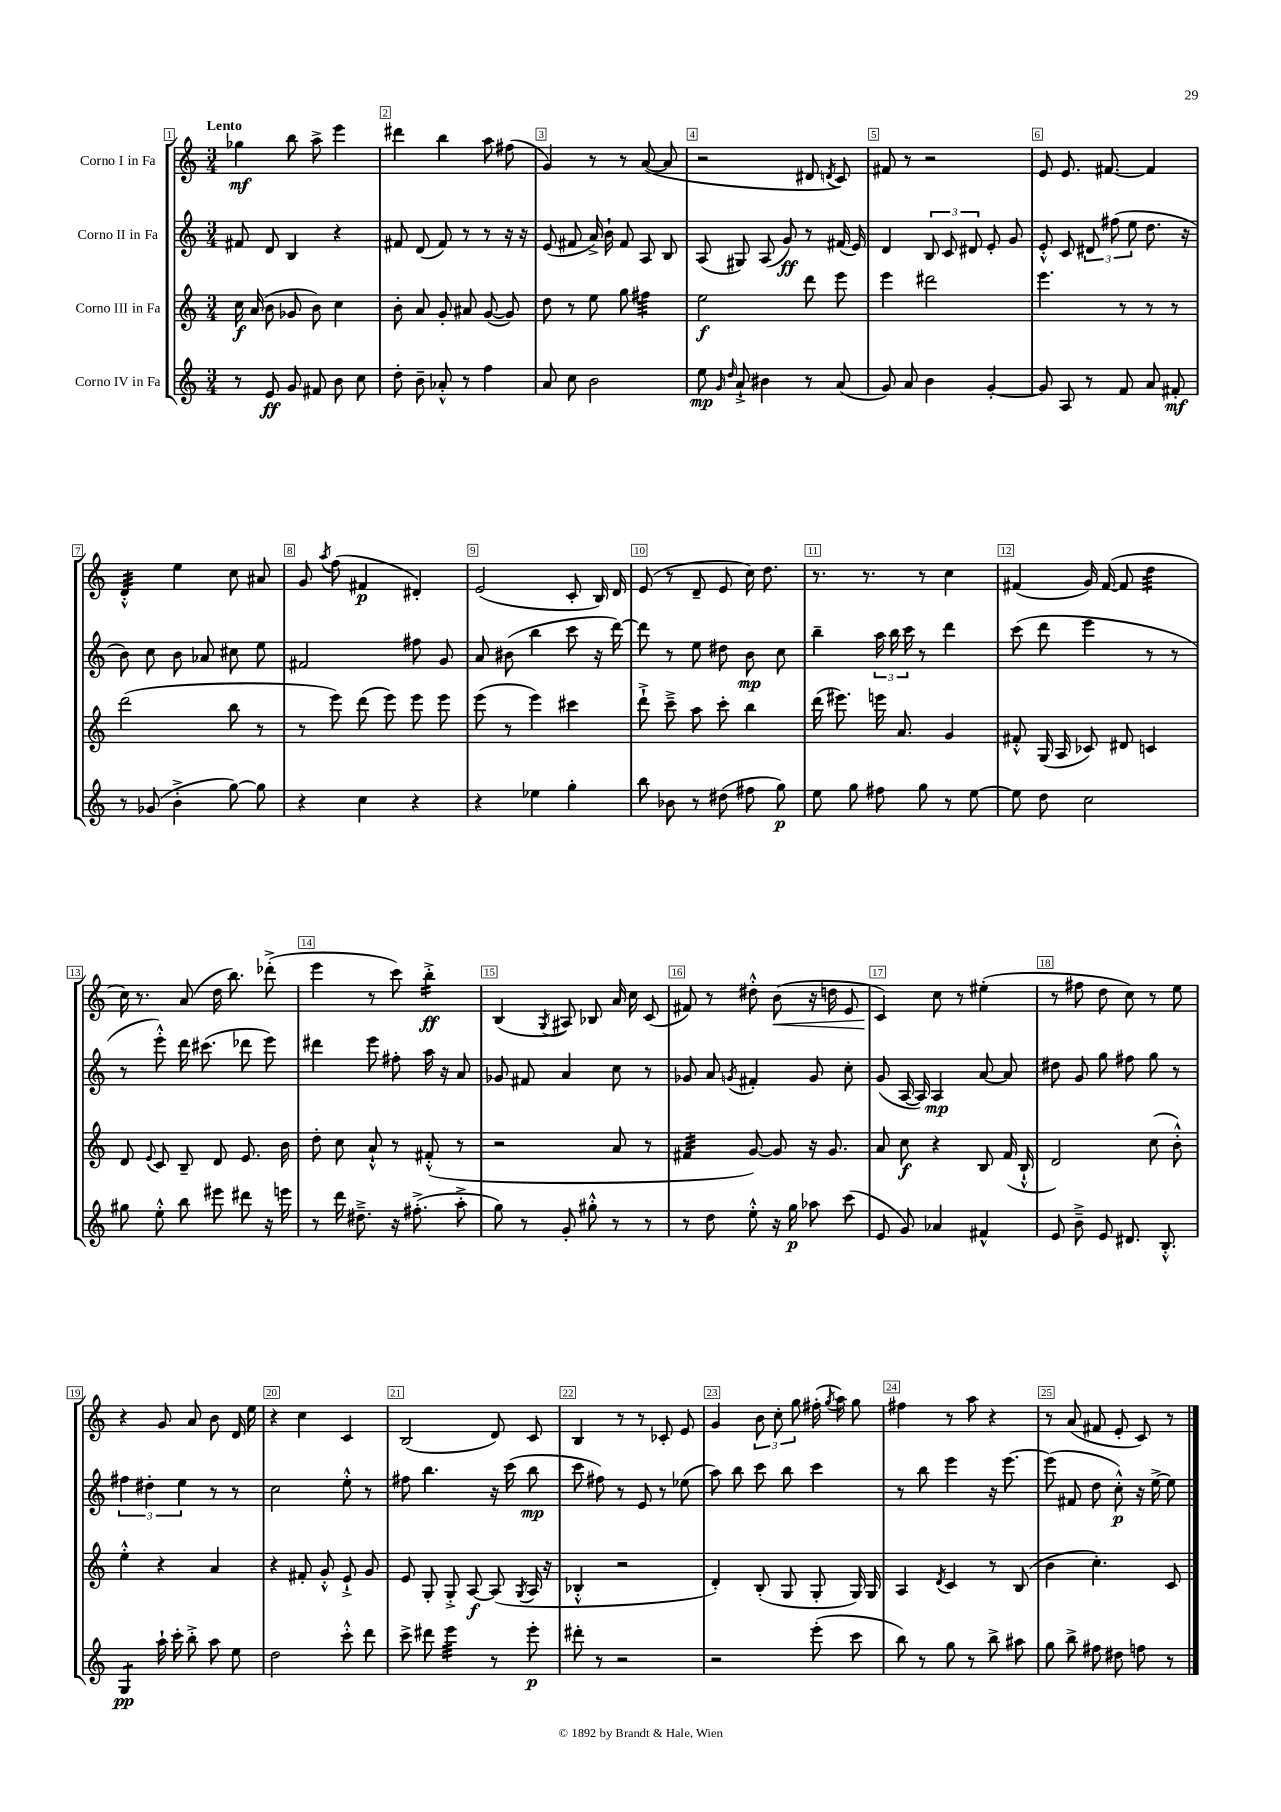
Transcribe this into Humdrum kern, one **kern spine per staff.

**kern	**kern	**kern	**kern
*staff4	*staff3	*staff2	*staff1
*clefG2	*clefG2	*clefG2	*clefG2
*k[]	*k[]	*k[]	*k[]
*M3/4	*M3/4	*M3/4	*M3/4
8r	16cc	8f#	4gg-
.	(16a	.	.
8e	8b	8d	.
8g	8g-	4B	8bb
8f#	8b)	.	8aa^
8b	4cc	4r	4eee
8cc	.	.	.
=	=	=	=
8dd'	8b'	8f#	4ddd#
8b~	8a	(8d	.
8a-'^^	8g'	8f#)	4bb
8r	8a#	8r	.
4ff	([8g	8r	8aa
.	8g])	16r	(8ff#
.	.	16r	.
=	=	=	=
8a	8dd	(8e	4g)
8cc	8r	8f#	.
2b	8ee	16a^)	8r
.	.	16b`	.
.	8gg	8f#	8r
.	4ff#	8A	([8a
.	.	8B	8a]
=	=	=	=
8ee	2ee	(8A	2r
16qqg	.	.	.
16qqdd	.	.	.
8a`^	.	8G#)	.
4b#	.	(8A	.
.	.	8g)	.
8r	8ddd	8r	8d#
.	.	.	8qd
(8a	8eee	(16f#	8c)
.	.	16e)	.
=	=	=	=
8g)	4eee	4d	8f#
8a	.	.	8r
4b	2ddd#	12B	2r
.	.	12c	.
.	.	12d#	.
[4g'	.	8e'	.
.	.	8g	.
=	=	=	=
8g]	4.eee	8e'^^	8e
8A	.	8c	8.e
8r	.	12d#	.
.	.	.	[8.f#
.	.	(12ff#	.
8f	8r	.	.
.	.	12ee	.
8a	8r	8.dd	4f#]
8f#'	8r	.	.
.	.	16r	.
=	=	=	=
8r	(2ddd	8b)	4d'^^
(8g-	.	8cc	.
4b'^	.	8b	4ee
.	.	8a-	.
[8gg)	8bb	8cc#	8cc
8gg]	8r	8ee	8a#
=	=	=	=
4r	8r	2f#	8g
.	.	.	8qaa
.	8eee)	.	(8ff
4cc	(8ddd	.	4f#
.	8eee)	.	.
4r	8eee	8ff#	4d#')
.	8eee	8g	.
=	=	=	=
4r	(8eee	8a	(2e
.	8r	(8b#	.
4ee-	4eee)	4bb	.
4gg'	4ccc#	8ccc	8c'
.	.	16r	16B)
.	.	[16ddd)	16d
=	=	=	=
8bb	8ddd`^	8ddd]	(8e
8b-	8ccc~^	8r	8r
8r	8aa	8ee	8d~
(8dd#	8ccc'	8dd#	8e
8ff#	4bb	8b	16cc)
.	.	.	8.dd
8gg)	.	8cc	.
=	=	=	=
8ee	(16ddd	4bb~	8.r
.	8.eee#)	.	.
8gg	.	.	.
.	.	.	8.r
8ff#	16eee	24aa	.
.	.	24bb	.
.	8.a	.	.
.	.	24ccc	.
8gg	.	8r	8r
8r	4g	4ddd	4cc
[8ee	.	.	.
=	=	=	=
8ee]	8f#'^^	(8ccc	(4f#
8dd	(16G	8ddd	.
.	16A	.	.
2cc	8c-)	4eee	16g)
.	.	.	([16f#
.	8d#	.	8f#]
.	4c	8r	4dd
.	.	8r	.
=	=	=	=
8gg#	8d	8r	16cc)
.	.	.	8.r
.	8qqe	.	.
8ee'^^	8c	8eee'^^)	.
8bb	8B~	16ddd	(8a
.	.	(8.ccc#	.
8eee#	8d	.	16dd
.	.	.	8.bb)
8ddd#	8.e	8ddd-	.
16r	.	8eee)	(8ddd-'^
16eee	16b	.	.
=	=	=	=
8r	8dd'	4ddd#	4eee
16ddd	8cc	.	.
8.dd#~^	.	.	.
.	8a`^^	8eee	8r
16r	8r	8ff#'	8ccc)
(8.ff#'^	.	.	.
.	(8f#'^^	16aa	4bb'^
.	.	16r	.
8aa'^	8r	8a	.
=	=	=	=
8gg)	2r	8g-	(4B
8r	.	8f#	.
.	.	.	8qG
8g'	.	4a	8A#)
8gg#'^^	.	.	8B-
8r	8a	8cc	16a
.	.	.	16cc
8r	8r	8r	(8c
=	=	=	=
8r	4f#	8g-	8f#)
8dd	.	8a	8r
.	.	8qg	.
8ee'^^	[8g)	4f#'	8dd#'^^
16r	8g]	.	(8b
16gg	.	.	.
8aa-	16r	8g	16r
.	8.g	.	16dd
(8ccc	.	8cc'	8e
=	=	=	=
8e	8a	(8g	4c)
8g)	8cc	[16A	.
.	.	16A])	.
4a-	4r	4A	8cc
.	.	.	8r
4f#^^	8B	[8a	(4ee#'
.	(16f	8a]	.
.	16B`^^	.	.
=	=	=	=
8e	2d)	8dd#	8r
8b~^	.	8g	8ff#
8e	.	8gg	8dd
8.d#	.	8ff#	8cc)
.	(8cc	8gg	8r
8.B'^^	.	.	.
.	8b'^^)	8r	8ee
=	=	=	=
4G	4ee'^^	6ff#	4r
.	.	6dd#'	.
16aa`	4r	.	8g
16ccc'	.	.	.
.	.	6ee	.
8bb'^	.	.	8a
8aa	4a	8r	8b
8ee	.	8r	16d
.	.	.	16ee
=	=	=	=
2dd	4r	2cc	4r
.	8f#'	.	4cc
.	8g'^^	.	.
8ccc'^^	8e`^	8ee'^^	4c
8ddd	8g	8r	.
=	=	=	=
8ccc^	8e	8ff#	(2B
8ddd#	8G'	4.bb	.
4eee	8G'^	.	.
.	[8A	.	.
8r	(8A]	16r	8d)
.	.	(16ccc	.
.	8qG	.	.
8eee'	16A	8bb	8c
.	16r	.	.
=	=	=	=
8ddd#'	4B-'^^	8ccc	4B
8r	.	8ff#)	.
2r	2r	8r	8r
.	.	8e	8r
.	.	8r	8c-'
.	.	(8ee-	8e
=	=	=	=
2r	4d')	8aa)	4g
.	.	8bb	.
.	(8B'	8ccc	12b
.	.	.	12cc'
.	8G	8bb	.
.	.	.	12gg
(8eee'	8G'	4ccc	(16ff#'
.	.	.	8qgg
.	.	.	16aa)
8ccc	16G)	.	8gg
.	16G	.	.
=	=	=	=
8bb)	4A	8r	4ff#
8r	.	8bb	.
.	8qd	.	.
8gg	4c	4eee	8r
8r	.	.	8aa
8bb^	8r	16r	4r
.	.	[8.eee	.
8aa#	(8B	.	.
=	=	=	=
8gg	4b	(8eee]	8r
8bb^	.	8f#	(8a
8ff#	4.cc')	8dd	8f#
8dd#	.	8cc'^^)	8e'
8ff	.	16r	8c)
.	.	[16ee^	.
8r	8c	8ee]	8r
==	==	==	==
*-	*-	*-	*-
